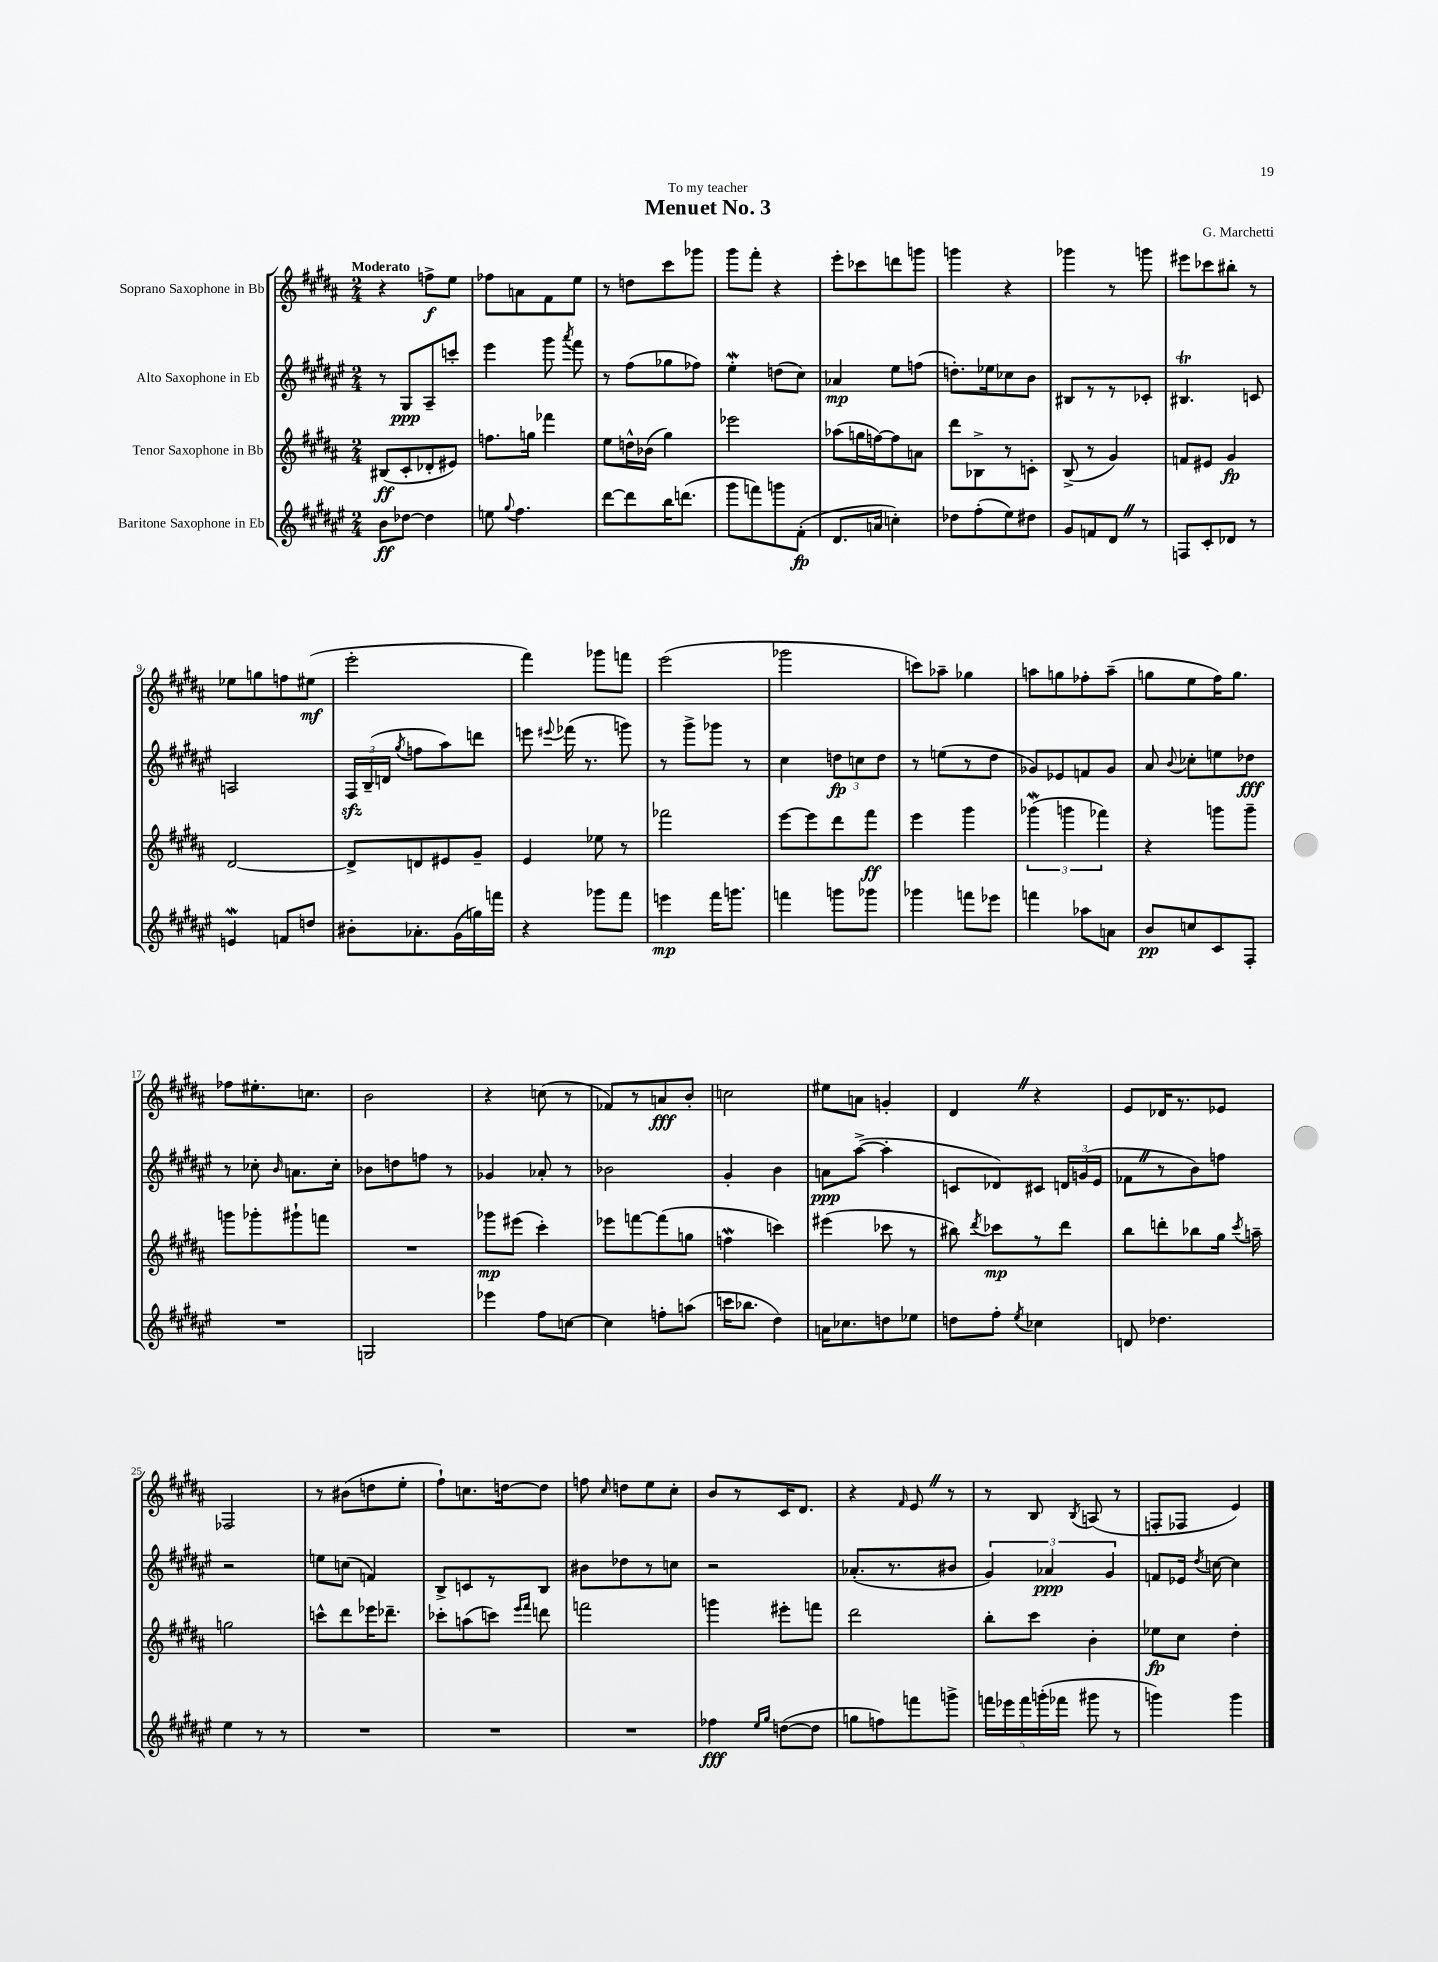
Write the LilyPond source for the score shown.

\header { title = "Menuet No. 3" composer = "G. Marchetti" dedication = "To my teacher" }
<<
\new StaffGroup <<
\new Staff = "s0" \with { instrumentName = "Soprano Saxophone in Bb" } {
    \clef treble \key b \major \numericTimeSignature \time 2/4 \tempo "Moderato"
    \autoBeamOff r4 f''8[->\f e''8] |
    fes''8[ a'8 fis'8 e''8] |
    r8 d''8[ cis'''8 ges'''8] |
    gis'''8[ fis'''8]-. r4 |
    e'''8[-. ces'''8 d'''8 g'''8] |
    g'''4 r4 |
    ges'''4 r8 g'''8 |
    eis'''8[ ces'''8 bis''8]-. r8 |
    ees''8[ g''8 f''8 eis''8]\mf( |
    e'''2-. |
    fis'''4) ges'''8[ f'''8] |
    e'''2( |
    ges'''2 |
    c'''8[) aes''8]-- ges''4 |
    a''8[ g''8 fes''8-. a''8]--( |
    g''8[ e''8 fis''16) g''8.] |
    fes''8[ eis''8.-. c''8.] |
    b'2 |
    r4 c''8( r8 |
    fes'8[) r8 a'8\fff b'8]-. |
    c''2 |
    eis''8[ a'8] g'4-. |
    dis'4 \once \override BreathingSign.text = \markup { \musicglyph "scripts.caesura.straight" } \breathe r4 |
    e'8[ des'16 r8. ees'8] |
    fes2 |
    r8 bis'8[( d''8 e''8]-. |
    fis''8[-!) c''8. d''16~ d''8] |
    f''8 \grace { cis''16 } d''8[ e''8 cis''8]-. |
    b'8[ r8 cis'16 dis'8.] |
    r4 \grace { fis'16 } e'8 \once \override BreathingSign.text = \markup { \musicglyph "scripts.caesura.straight" } \breathe r8 |
    r8 b8 \acciaccatura { b8 } a8( r8 |
    f8[-. fes8] e'4) \bar "|." |
}
\new Staff = "s1" \with { instrumentName = "Alto Saxophone in Eb" } {
    \clef treble \key fis \major \numericTimeSignature \time 2/4
    \autoBeamOff r8 gis8[\ppp ais8-- c'''8]-. |
    eis'''4 gis'''8 \acciaccatura { ais'''8 } fis'''8 |
    r8 fis''8[( ges''8 fes''8]) |
    eis''4-.\mordent d''8[( cis''8]) |
    aes'4\mp eis''8[ f''8]( |
    d''8.[-.) ees''16 ces''8 b'8] |
    bis8[ r8 r8 ces'8]-. |
    bis4.\trill c'8 |
    a2 |
    \tuplet 3/2 { fis16[\sfz b16--( d'16] } \acciaccatura { gis''8 } f''8[ ais''8) d'''8] |
    e'''8 \appoggiatura { eis'''8 } fes'''16( r8. g'''8) |
    r8 gis'''8[-> ges'''8] r8 |
    cis''4 \tuplet 3/2 { d''8[\fp c''8 d''8] } |
    r8 e''8[( r8 dis''8] |
    ges'8[) ees'8 f'8 ges'8] |
    ais'8 \appoggiatura { b'8 } ces''8[-. e''8 des''8]\fff |
    r8 ces''8-. \grace { b'16 } a'8.[ ces''16]-. |
    bes'8[ d''8 f''8] r8 |
    ges'4 aes'8-. r8 |
    bes'2 |
    gis'4-. b'4 |
    a'8[\ppp ais''8]~->( ais''4-. |
    c'8[ des'8) cis'8] \tuplet 3/2 { d'16[ g'16( eis'16] } |
    fes'8[ \once \override BreathingSign.text = \markup { \musicglyph "scripts.caesura.straight" } \breathe r8 b'8) f''8] |
    r2 |
    e''8[ c''8]( f'4) |
    b8[-> c'8 r8 b8] |
    bis'8[ des''8 r8 c''8] |
    r2 |
    aes'8.[-.( r8. bis'8] |
    \tuplet 3/2 { gis'4) aes'4\ppp gis'4 } |
    f'8[ ees'16] \acciaccatura { dis''8 } c''16~ c''4 \bar "|." |
}
\new Staff = "s2" \with { instrumentName = "Tenor Saxophone in Bb" } {
    \clef treble \key b \major \numericTimeSignature \time 2/4
    \autoBeamOff bis8[\ff( cis'8-. des'8-. eis'8]) |
    f''8.[ g''16] fes'''4 |
    e''8[ d''16-^ bes'16]( gis''4) |
    ees'''2 |
    aes''8[( g''16 f''16~) f''8 a'8] |
    dis'''8[ bes8-> r8 c'8]-. |
    b8->( r8 gis'4) |
    f'8[ eis'8] gis'4\fp |
    dis'2~ |
    dis'8[-> d'8 eis'8 gis'8]-- |
    e'4 ees''8 r8 |
    fes'''2 |
    e'''8[~ e'''8 dis'''8 fis'''8]\ff |
    e'''4 gis'''4 |
    \tuplet 3/2 { ges'''4\mordent( g'''4 fes'''4) } |
    r4 g'''8[ g'''8]-- |
    g'''8[ ges'''8-. gis'''8-! f'''8] |
    R2 |
    ges'''8[\mp eis'''8]( cis'''4-.) |
    ees'''8[ f'''8~ f'''8( g''8] |
    f''4\mordent c'''4) |
    eis'''4( ces'''8 r8 |
    bis''8) \acciaccatura { dis'''8 } ces'''8[\mp r8 dis'''8] |
    b''8[ d'''8-. bes''8 gis''16] \acciaccatura { cis'''8 } a''16-- |
    g''2 |
    c'''8[-^ dis'''8 ees'''16 des'''8.]-- |
    ces'''8[-. a''8( c'''8]) \grace { e'''16[ fis'''16] } d'''8 |
    f'''2 |
    g'''4 eis'''8[-. f'''8] |
    dis'''2 |
    b''8[-. cis'''8] b'4-. |
    ees''8[\fp cis''8] dis''4-. \bar "|." |
}
\new Staff = "s3" \with { instrumentName = "Baritone Saxophone in Eb" } {
    \clef treble \key fis \major \numericTimeSignature \time 2/4
    \autoBeamOff b'8[\ff des''8]~ des''4 |
    e''8 \appoggiatura { gis''8 } fis''4. |
    dis'''8[~ dis'''8 b''16 d'''8.]( |
    gis'''8[ f'''8) g'''8 fis'8]-.\fp( |
    dis'8.[ a'16] c''4-.) |
    des''8[ fis''8-.( eis''8) dis''8] |
    gis'8[ f'8 dis'8] \once \override BreathingSign.text = \markup { \musicglyph "scripts.caesura.straight" } \breathe r8 |
    f8[ cis'8-. des'8] r8 |
    e'4\mordent f'8[ d''8] |
    bis'8[-. aes'8.-. gis'16( g''16) f'''16] |
    r4 ges'''8[ fis'''8] |
    e'''4\mp fis'''16[ g'''8.] |
    f'''4 g'''8[ ges'''8] |
    ges'''4 f'''8[ ees'''8] |
    f'''4 aes''8[ a'8] |
    b'8[\pp c''8 cis'8 fis8]-. |
    R2 |
    g2 |
    ees'''4 fis''8[ c''8]~ |
    c''4 f''8[-. a''8]( |
    c'''16[ bes''8.] dis''4) |
    a'16[ ces''8. d''8 ees''8] |
    d''8[ fis''8]-. \acciaccatura { eis''8 } ces''4 |
    d'8 des''4. |
    eis''4 r8 r8 |
    R2 |
    R2 |
    R2 |
    fes''4\fff \grace { eis''16[ gis''16] } d''8[~( d''8] |
    g''8[ f''8) f'''8 g'''8]-> |
    \tuplet 5/4 { f'''16[ ees'''16 f'''16 g'''16-.( fes'''16] } gis'''8 r8 |
    g'''4) g'''4 \bar "|." |
}
>>
>>
